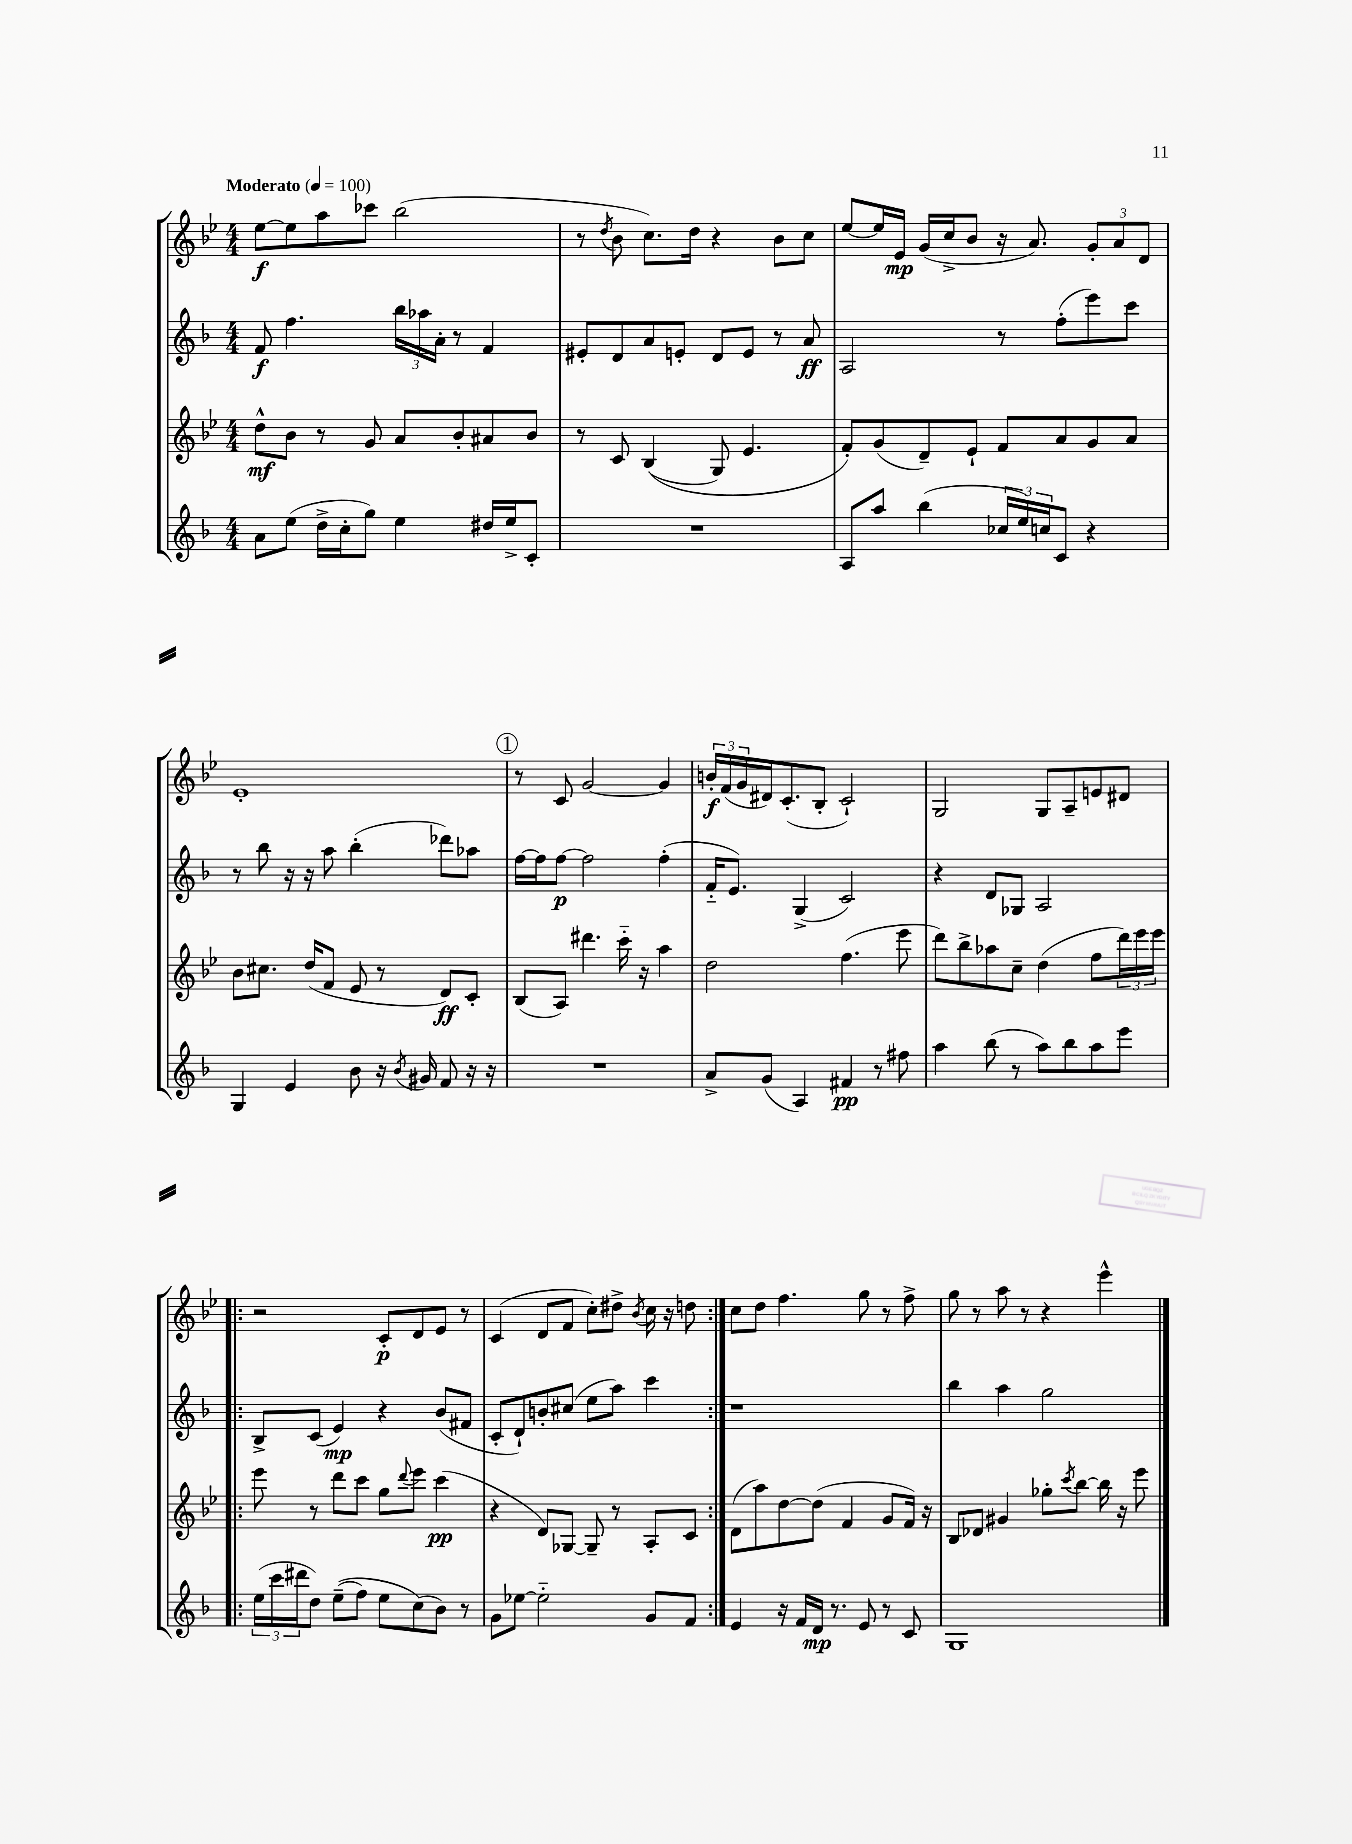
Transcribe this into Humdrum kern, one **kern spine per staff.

**kern	**dynam	**kern	**dynam	**kern	**dynam	**kern	**dynam
*part4	*part4	*part3	*part3	*part2	*part2	*part1	*part1
*staff4	*staff4	*staff3	*staff3	*staff2	*staff2	*staff1	*staff1
*clefG2	*	*clefG2	*	*clefG2	*	*clefG2	*
*k[b-]	*	*k[b-e-]	*	*k[b-]	*	*k[b-e-]	*
*M4/4	*	*M4/4	*	*M4/4	*	*M4/4	*
*MM100	*	*MM100	*	*MM100	*	*MM100	*
=1	=1	=1	=1	=1	=1	=1	=1
!	!	!	!	!	!	!LO:TX:a:B:t=Moderato	!
8a\L	.	8dd^^\L	mf	8f/	f	[8ee-\L	f
(8ee\J	.	8b-\J	.	4.ff\	.	8ee-\]	.
16dd^\LL	.	8r	.	.	.	8aa\	.
16cc'\J	.	.	.	.	.	.	.
8gg\J)	.	8g/	.	.	.	8ccc-X\J	.
4ee\	.	8a/L	.	24bb-\LL	.	(2bb-\	.
.	.	.	.	24aa-X\	.	.	.
.	.	.	.	24a'\JJ	.	.	.
.	.	8b-'/	.	8r	.	.	.
16dd#X/LL	.	8a#X/	.	4f/	.	.	.
16ee^/J	.	.	.	.	.	.	.
8c'/J	.	8b-/J	.	.	.	.	.
=2	=2	=2	=2	=2	=2	=2	=2
1r	.	8r	.	8e#X'/L	.	8r	.
.	.	.	.	.	.	8qdd/	.
.	.	8c/	.	8d/	.	8b-\	.
.	.	((4B-/	.	8a/	.	8.cc\L)	.
.	.	.	.	8en'/J	.	.	.
.	.	.	.	.	.	16dd\Jk	.
.	.	8G/)	.	8d/L	.	4r	.
.	.	4.e-/	.	8e/J	.	.	.
.	.	.	.	8r	.	8b-\L	.
.	.	.	.	8a/	ff	8cc\J	.
=3	=3	=3	=3	=3	=3	=3	=3
8A/L	.	8f'/L)	.	2A/	.	[8ee-/L	.
8aa/J	.	(8g/	.	.	.	16ee-/L]	.
.	.	.	.	.	.	16e-/JJ	mp
(4bb-\	.	8d~/)	.	.	.	(16g/LL	.
.	.	.	.	.	.	16cc^/J	.
.	.	8e-`/J	.	.	.	8b-/J	.
24cc-X/LL	.	8f/L	.	8r	.	16r	.
24ee/)	.	.	.	.	.	.	.
.	.	.	.	.	.	8.a/)	.
24ccn/J	.	.	.	.	.	.	.
8c/J	.	8a/	.	(8ff'\L	.	.	.
4r	.	8g/	.	8eee\)	.	12g'/L	.
.	.	.	.	.	.	12a/	.
.	.	8a/J	.	8ccc\J	.	.	.
.	.	.	.	.	.	12d/J	.
!!LO:LB:g=z
=4	=4	=4	=4	=4	=4	=4	=4
4G/	.	8b-\L	.	8r	.	1e-'	.
.	.	8.cc#X\J	.	8bb-\	.	.	.
4e/	.	.	.	16r	.	.	.
.	.	(16dd/KL	.	16r	.	.	.
.	.	8f/J	.	8aa\	.	.	.
8b-\	.	8e-/	.	(4bb-'\	.	.	.
16r	.	8r	.	.	.	.	.
8qb-/	.	.	.	.	.	.	.
16g#X/	.	.	.	.	.	.	.
8f/	.	8d/L)	ff	8ddd-X\L)	.	.	.
16r	.	8c'/J	.	8aa-X\J	.	.	.
16r	.	.	.	.	.	.	.
!!LO:REH:place=s1:t=1
=5	=5	=5	=5	=5	=5	=5	=5
1r	.	(8B-/L	.	[16ff\LL	.	8r	.
.	.	.	.	16ff\J]	.	.	.
.	.	8A/J)	.	[8ff\J	p	8c/	.
.	.	4.ddd#X\	.	2ff\]	.	[2g/	.
.	.	16ccc\	.	.	.	.	.
.	.	16r	.	.	.	.	.
.	.	4aa\	.	(4ff'\	.	4g/]	.
=6	=6	=6	=6	=6	=6	=6	=6
8a^/L	.	2dd\	.	16f/KL	.	24bn'/LL	f
.	.	.	.	.	.	(24f/	.
.	.	.	.	8.e/J)	.	.	.
.	.	.	.	.	.	24g/	.
(8g/J	.	.	.	.	.	16d#X/J)	.
.	.	.	.	.	.	(8.c'/	.
4A/)	.	.	.	(4G^/	.	.	.
.	.	.	.	.	.	8B-'/J	.
4f#X/	pp	(4.ff\	.	2c/)	.	2c`/)	.
8r	.	.	.	.	.	.	.
8ff#X\	.	8eee-\	.	.	.	.	.
=7	=7	=7	=7	=7	=7	=7	=7
4aa\	.	8ddd\L)	.	4r	.	2G/	.
.	.	8bb-^\	.	.	.	.	.
(8bb-\	.	8aa-X\	.	8d/L	.	.	.
8r	.	8cc~\J	.	8G-X/J	.	.	.
8aa\L)	.	(4dd\	.	2A/	.	8G/L	.
8bb-\	.	.	.	.	.	8A~/	.
8aa\	.	8ff\L	.	.	.	8en/	.
8eee\J	.	24ddd\L)	.	.	.	8d#X/J	.
.	.	24eee-\	.	.	.	.	.
.	.	24eee-\JJ	.	.	.	.	.
!!LO:LB:g=z
=8!|:	=8!|:	=8!|:	=8!|:	=8!|:	=8!|:	=8!|:	=8!|:
(24ee\LL	.	8eee-\	.	8B-^/L	.	2r	.
24ccc\	.	.	.	.	.	.	.
24ddd#X\J	.	.	.	.	.	.	.
8dd\J)	.	8r	.	(8c/J	.	.	.
((8ee~\L	.	8ddd\L	.	4e/)	mp	.	.
8ff\J)	.	8ccc\J	.	.	.	.	.
8ee\L	.	8gg\L	.	4r	.	8c'/L	p
.	.	8qqddd/	.	.	.	.	.
(8cc\)	.	8eee-\J	.	.	.	8d/	.
8b-\J)	.	(4ccc\	pp	(8b-/L	.	8e-/J	.
8r	.	.	.	8f#X/J	.	8r	.
=9	=9	=9	=9	=9	=9	=9	=9
8g\L	.	4r	.	8c'/L	.	(4c/	.
[8ee-X\J	.	.	.	8d`/)	.	.	.
2ee-\]	.	8d/L)	.	8bn'/	.	8d/L	.
.	.	[8G-X/J	.	(8cc#X/J	.	8f/J	.
.	.	8G-~/]	.	8ee\L	.	8cc'\L)	.
.	.	8r	.	8aa\J)	.	8dd#X^\J	.
.	.	.	.	.	.	8qb-/	.
8g/L	.	8A'/L	.	4ccc\	.	16cc\	.
.	.	.	.	.	.	16r	.
8f/J	.	8c/J	.	.	.	8ddn\	.
=10:|!	=10:|!	=10:|!	=10:|!	=10:|!	=10:|!	=10:|!	=10:|!
4e/	.	(8d\L	.	1r	.	8cc\L	.
.	.	8aa\)	.	.	.	8dd\J	.
16r	.	[8dd\	.	.	.	4.ff\	.
16f/LL	.	.	.	.	.	.	.
16d/JJ	mp	(8dd\J]	.	.	.	.	.
8.r	.	.	.	.	.	.	.
.	.	4f/	.	.	.	.	.
8e/	.	.	.	.	.	8gg\	.
8r	.	8g/L	.	.	.	8r	.
8c/	.	16f/Jk)	.	.	.	8ff^\	.
.	.	16r	.	.	.	.	.
=11	=11	=11	=11	=11	=11	=11	=11
1G	.	8B-/L	.	4bb-\	.	8gg\	.
.	.	8d-X/J	.	.	.	8r	.
.	.	4g#X/	.	4aa\	.	8aa\	.
.	.	.	.	.	.	8r	.
.	.	8gg-X'\L	.	2gg\	.	4r	.
.	.	8qccc/	.	.	.	.	.
.	.	[8bb-\J	.	.	.	.	.
.	.	16bb-\]	.	.	.	4eee-^^\	.
.	.	16r	.	.	.	.	.
.	.	8eee-\	.	.	.	.	.
==	==	==	==	==	==	==	==
*-	*-	*-	*-	*-	*-	*-	*-
